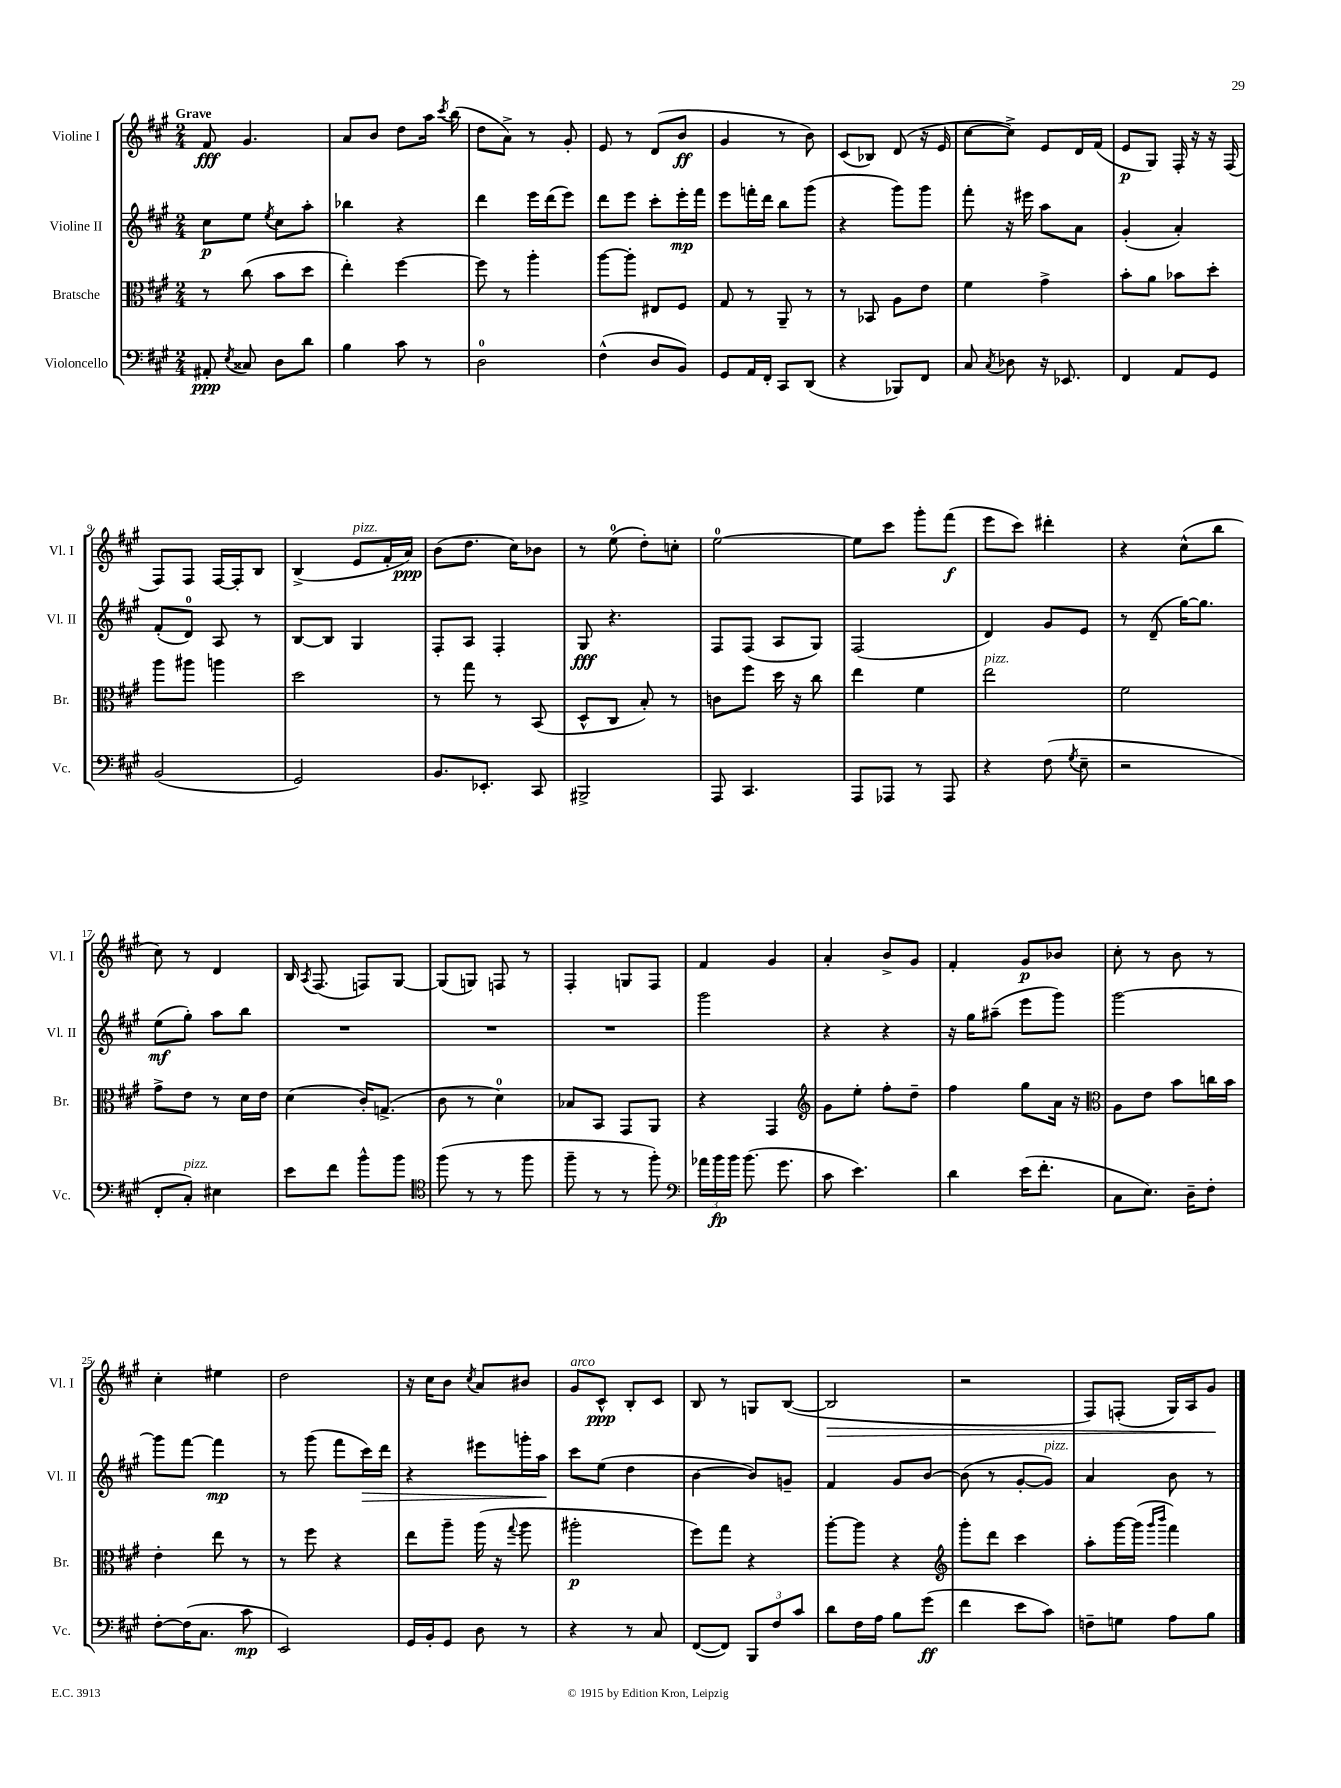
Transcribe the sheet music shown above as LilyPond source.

<<
\new StaffGroup <<
\new Staff = "s0" \with { instrumentName = "Violine I" shortInstrumentName = "Vl. I" } {
    \clef treble \key a \major \numericTimeSignature \time 2/4 \tempo "Grave"
    \autoBeamOff fis'8\fff gis'4. |
    a'8[ b'8] d''8[ a''16] \acciaccatura { cis'''8 } b''16( |
    d''8[ a'8]->) r8 gis'8-. |
    e'8 r8 d'8[( b'8]\ff |
    gis'4 r8 b'8) |
    cis'8[( bes8]) d'8( r16 e'16 |
    cis''8[~ cis''8]->) e'8[ d'16 fis'16]( |
    e'8[\p gis8]) fis16-. r16 r16 fis16( |
    fis8[) fis8] fis16[~ fis16-. b8] |
    b4->( e'8[^\markup { \italic "pizz." } fis'16-. a'16]\ppp) |
    b'8[( d''8.] cis''16[) bes'8] |
    r8 e''8-0( d''8[-.) c''8]-. |
    e''2-0~ |
    e''8[ cis'''8] gis'''8[-. fis'''8]\f( |
    e'''8[ cis'''8]) dis'''4-. |
    r4 cis''8[-^( b''8] |
    cis''8) r8 d'4 |
    b16 \acciaccatura { a8 } fis8.( f8[) gis8]~ |
    gis8[( g8]) f8 r8 |
    fis4-. g8[ fis8] |
    fis'4 gis'4 |
    a'4-. b'8[-> gis'8] |
    fis'4-. gis'8[\p bes'8] |
    cis''8-. r8 b'8 r8 |
    cis''4-. eis''4 |
    d''2 |
    r16 cis''16[ b'8] \acciaccatura { cis''8 } a'8[ bis'8] |
    gis'8[^\markup { \italic "arco" } cis'8]-^\ppp b8[-. cis'8] |
    b8 r8 g8[ b8]~( |
    b2\> |
    r2 |
    fis8[) f8]-.( gis16[) a16 gis'8]\! \bar "|." |
}
\new Staff = "s1" \with { instrumentName = "Violine II" shortInstrumentName = "Vl. II" } {
    \clef treble \key a \major \numericTimeSignature \time 2/4
    \autoBeamOff cis''8[\p e''8] \acciaccatura { e''8 } cis''8[ a''8]-. |
    bes''4 r4 |
    d'''4 e'''16[ d'''16( e'''8]) |
    d'''8[ e'''8] cis'''8[-. e'''16-.\mp fis'''16] |
    e'''8[ f'''16-. d'''16] b''8[ gis'''8]( |
    r4 gis'''8[) gis'''8] |
    fis'''8-. r16 eis'''16 a''8[ a'8] |
    gis'4-.( a'4-.) |
    fis'8[-.( d'8]-0) a8 r8 |
    b8[~ b8] gis4 |
    fis8[-. a8] fis4-. |
    gis8\fff r4. |
    fis8[ fis8]( a8[ gis8]) |
    fis2( |
    d'4) gis'8[ e'8] |
    r8 d'8--( gis''16[~) gis''8.] |
    e''8[\mf( gis''8]-.) a''8[ b''8] |
    R2 |
    R2 |
    R2 |
    gis'''2 |
    r4 r4 |
    r16 gis''16[ ais''8]--( e'''8[ gis'''8]) |
    gis'''2~ |
    gis'''8[ fis'''8]~ fis'''4\mp |
    r8 gis'''8( fis'''8[ cis'''16\>) d'''16] |
    r4 eis'''8[ g'''16-. a''16]\! |
    cis'''8[ e''8]( d''4 |
    b'4~ b'8[) g'8]-- |
    fis'4 gis'8[ b'8]~ |
    b'8( r8 gis'8[~-. gis'8]^\markup { \italic "pizz." }) |
    a'4 b'8 r8 \bar "|." |
}
\new Staff = "s2" \with { instrumentName = "Bratsche" shortInstrumentName = "Br." } {
    \clef alto \key a \major \numericTimeSignature \time 2/4
    \autoBeamOff r8 cis''8( b'8[ d''8] |
    e''4-.) fis''4~ |
    fis''8 r8 a''4-. |
    a''8[~ a''8]-. eis8[ fis8] |
    gis8 r8 a,8-- r8 |
    r8 bes,8 a8[ e'8] |
    fis'4 gis'4-> |
    b'8[-. a'8] bes'8[ d''8]-. |
    a''8[ ais''8] a''4 |
    d''2 |
    r8 gis''8 r8 b,8( |
    d8[-^ cis8] b8-.) r8 |
    c'8[ fis''8] d''16 r16 cis''8 |
    e''4 fis'4 |
    e''2^\markup { \italic "pizz." } |
    fis'2 |
    gis'8[-> e'8] r8 d'16[ e'16] |
    d'4( cis'16[-.) g8.]->( |
    cis'8 r8 d'4-0) |
    bes8[ b,8] gis,8[ a,8] |
    r4 gis,4 |
    \clef treble gis'8[ e''8]-. fis''8[-. d''8]-- |
    fis''4 gis''8[ a'16] r16 |
    \clef alto a8[ e'8] b'8[ c''16 b'16] |
    e'4-. e''8 r8 |
    r8 fis''8 r4 |
    e''8[ a''8]-- a''16( r16 \appoggiatura { gis''8 } a''8 |
    ais''2-.\p |
    fis''8[) gis''8] r4 |
    a''8[~-. a''8] r4 |
    \clef treble gis'''8[-. d'''8] cis'''4 |
    a''8[-. gis'''16~ gis'''16]( \grace { gis'''16[ b'''16] } fis'''4) \bar "|." |
}
\new Staff = "s3" \with { instrumentName = "Violoncello" shortInstrumentName = "Vc." } {
    \clef bass \key a \major \numericTimeSignature \time 2/4
    \autoBeamOff ais,8-.\ppp \acciaccatura { e8 } cisis8 d8[ d'8] |
    b4 cis'8 r8 |
    d2-0 |
    fis4-^( d8[ b,8]) |
    gis,8[ a,16 fis,16]-. cis,8[ d,8]( |
    r4 bes,,8[) fis,8] |
    cis8 \acciaccatura { cis8 } des8 r16 ees,8. |
    fis,4 a,8[ gis,8] |
    b,2( |
    gis,2) |
    b,8.[ ees,8.]-. cis,8 |
    bis,,2-> |
    a,,8 cis,4. |
    a,,8[ aes,,8] r8 aes,,8 |
    r4 fis8( \acciaccatura { gis8 } e8-- |
    r2 |
    fis,8[-. cis8]-.^\markup { \italic "pizz." }) eis4 |
    e'8[ fis'8] b'8[-^ b'8] |
    \clef tenor fis''8( r8 r8 fis''8 |
    fis''8-- r8 r8 fis''8-.) |
    \clef bass \tuplet 3/2 { aes'16[ b'16\fp b'16] } b'8.( gis'8. |
    cis'8 e'4.) |
    d'4 e'16[( fis'8.]-. |
    cis8[ e8.]) d16[-- fis8]-. |
    fis8[~-. fis16( cis8.] cis'8\mp |
    e,2) |
    gis,16[ b,16-. gis,8] d8 r8 |
    r4 r8 cis8 |
    fis,8[~( fis,8]) \tuplet 3/2 { b,,8[ fis8 cis'8] } |
    d'8[ fis16 a16] b8[ gis'8]\ff( |
    fis'4 e'8[ cis'8]) |
    f8[-- g8] a8[ b8] \bar "|." |
}
>>
>>
